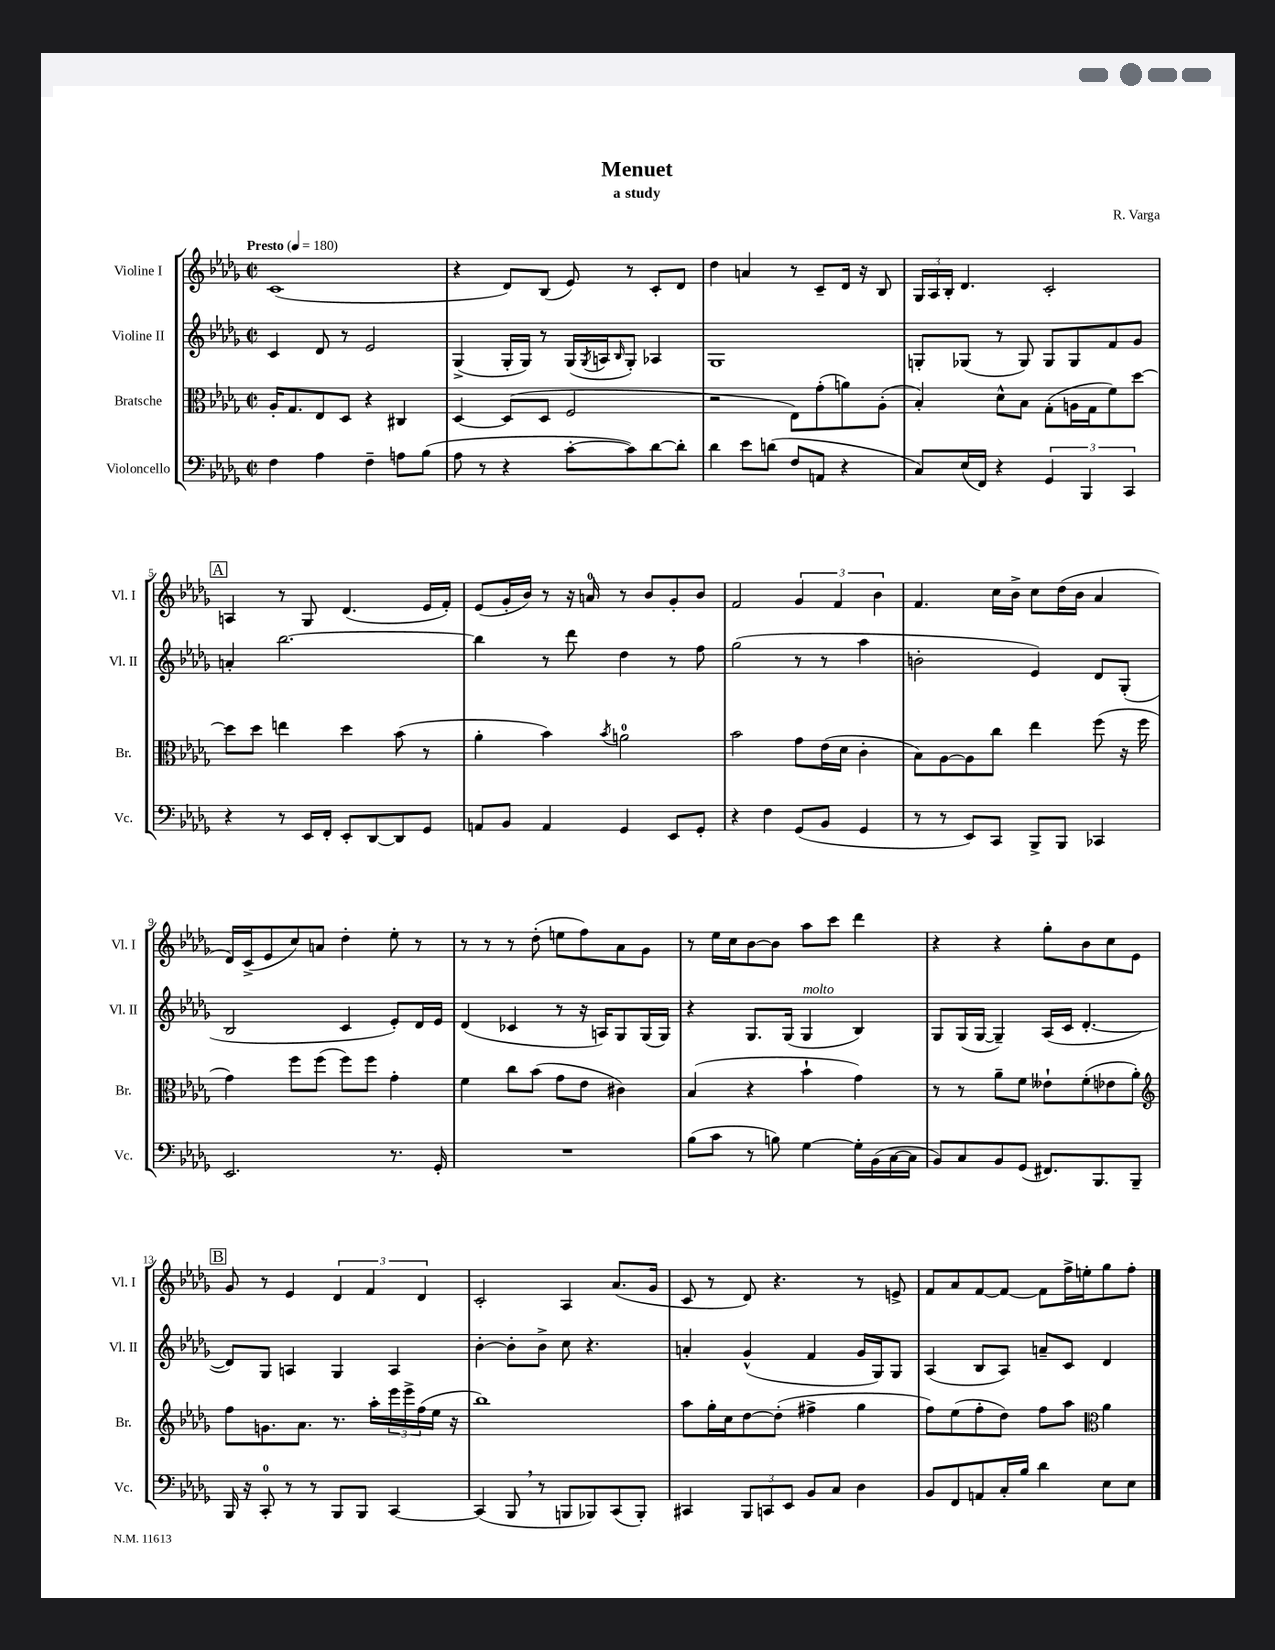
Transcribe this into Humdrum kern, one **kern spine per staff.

**kern	**kern	**kern	**kern
*part4	*part3	*part2	*part1
*staff4	*staff3	*staff2	*staff1
*I"Violoncello	*I"Bratsche	*I"Violine II	*I"Violine I
*I'Vc.	*I'Br.	*I'Vl. II	*I'Vl. I
*clefF4	*clefC3	*clefG2	*clefG2
*k[b-e-a-d-g-]	*k[b-e-a-d-g-]	*k[b-e-a-d-g-]	*k[b-e-a-d-g-]
*M2/2	*M2/2	*M2/2	*M2/2
*met(c|)	*met(c|)	*met(c|)	*met(c|)
*MM180	*MM180	*MM180	*MM180
=1	=1	=1	=1
!	!	!	!LO:TX:a:B:t=Presto
4F\	16A-'/KL	4c/	(1c
.	8.G-/	.	.
4A-\	8E-/	8d-/	.
.	8D-/J	8r	.
4F~\	4r	2e-/	.
8An\L	4C#X/	.	.
(8B-\J	.	.	.
=2	=2	=2	=2
8A-\	[4D-/	(4G-^/	4r
8r	.	.	.
4r	(8D-/L]	16G-'/LL	8d-/L)
.	.	16G-/JJ)	.
.	8D-/J	8r	(8B-/J
[8c'\L	2F/	(16G-/LL	8e-/)
.	.	8qG-/	.
.	.	16An/J	.
.	.	16qqB-/	.
8c\])	.	8G-'/J)	8r
[8d-\	.	4A-X/	8c'/L
8d-'\J]	.	.	8d-/J
=3	=3	=3	=3
4d-\	2r	1G-	4dd-\
8e-\L	.	.	4an/
(8dn\J	.	.	.
8F/L	8E-\L)	.	8r
8AAn/J	(8g-'\	.	8c~/L
4r	8an\)	.	16d-/Jk
.	.	.	16r
.	(8A-'\J	.	8B-/
=4	=4	=4	=4
8C/L)	4B-'/)	8Gn'/L	24G-/LL
.	.	.	24A-/
.	.	.	24B-'/JJ
(16E-/L	.	(8G-X/J	4.d-/
16FF/JJ)	.	.	.
4r	8d-^^\L	8r	.
.	8B-\J	8G-/)	.
6GG-/	(8G-'\L	8G-/L	2c'/
.	16An\L	8G-/	.
6BBB-/	.	.	.
.	16G-\J	.	.
.	8f\)	8f/	.
6CC/	.	.	.
.	[8dd-\J	8g-/J	.
!!LO:LB:g=z
!!LO:REH:place=s1:t=A
=5	=5	=5	=5
4r	8dd-\L]	4an'/	4An/
.	8dd-\J	.	.
8r	4een\	[2.bb-\	8r
16EE-/LL	.	.	8G-/
16FF'/JJ	.	.	.
8EE-'/L	4dd-\	.	(4.d-/
[8DD-/	.	.	.
8DD-/]	(8b-\	.	.
8GG-/J	8r	.	16e-/LL
.	.	.	16f'/JJ)
=6	=6	=6	=6
8AAn/L	4a-'\	4bb-\]	(8e-/L
8BB-/J	.	.	16g-'/L
.	.	.	16b-/JJ)
4AA/	4b-\)	8r	8r
.	.	8ddd-\	16r
.	.	.	16an/
.	8qb-/	.	.
4GG-/	2an\	4dd-\	8r
.	.	.	8b-/L
8EE-/L	.	8r	8g-'/
8GG-'/J	.	8ff\	8b-/J
=7	=7	=7	=7
4r	2b-\	(2gg-\	2f/
4F\	.	.	.
(8GG-/L	8g-\L	8r	6g-/
8BB-/J	(16e-\L	8r	.
.	.	.	6f/
.	16d-\JJ	.	.
4GG-/	4c'\	4aa-\	.
.	.	.	6b-\
=8	=8	=8	=8
8r	8B-\L)	2bn'\	4.f/
8r	[8A-\	.	.
8EE-/L)	8A-\]	.	.
8CC/J	8cc\J	.	16cc\LL
.	.	.	16b-^\JJ
8BBB-^/L	4ee-\	4e-/)	8cc\L
8BBB-/J	.	.	(16dd-\L
.	.	.	16b-\JJ
4CC-X/	(8ff\	8d-/L	4a-/
.	16r	(8G-'/J	.
.	16ff\	.	.
!!LO:LB:g=z
=9	=9	=9	=9
2.EE-/	4g-\)	2B-/	16d-/LL)
.	.	.	(16c^/J
.	.	.	8e-/
.	8ff\L	.	8cc/)
.	(8ff\J	.	8an/J
.	8ff\L)	4c/	4dd-'\
.	8ff\J	.	.
8.r	4g-'\	8e-'/L)	8ee-'\
.	.	16d-/L	8r
16GG-'/	.	16e-/JJ	.
=10	=10	=10	=10
1r	4f\	(4d-/	8r
.	.	.	8r
.	8cc\L	4c-X/	8r
.	(8b-\J	.	(8dd-'\
.	8g-\L	8r	8een\L
.	8e-\J	16r	8ff\)
.	.	16An/KL)	.
.	4c#X\)	8G-/	8a-\
.	.	(16G-/L	8g-\J
.	.	16G-/JJ)	.
=11	=11	=11	=11
(8B-\L	(4B-/	4r	8r
8c\J	.	.	16ee-\LL
.	.	.	16cc\J
8r	4r	8.G-/L	[8b-\
8Bn\)	.	.	8b-\J]
.	.	(16G-/Jk	.
!	!	!LO:TX:a:i:t=molto	!
[4G-\	4b-`\	4G-/	8aa-\L
.	.	.	8ccc\J
16G-'\LL]	4g-\)	4B-/)	4ddd-\
(16BB-\	.	.	.
[16C\	.	.	.
16C\JJ]	.	.	.
=12	=12	=12	=12
8BB-/L)	8r	8G-/L	4r
8C/	8r	(16G-/L	.
.	.	[16G-/JJ	.
8BB-/	8a-~\L	4G-~/])	4r
(8GG-/J	8f\J	.	.
8.FF#X/L)	8e--X`\L	(16A-/LL	8gg-'\L
.	.	16c/JJ	.
.	(8f'\	[4.d-'/	8b-\
8.BBB-/	.	.	.
.	8e-X\	.	8cc\
8BBB-~/J	8a-'\J)	.	8e-\J
!!LO:LB:g=z
!!LO:REH:place=s1:t=B
=13	=13	=13	=13
*	*clefG2	*	*
16BBB-/	8ff\L	8d-/L])	8g-/
16r	.	.	.
8CC'/	8.gn\	8G-/J	8r
8r	.	4An/	4e-/
.	8.a-\J	.	.
8r	.	.	.
8BBB-/L	8.r	4G-/	6d-/
8BBB-/J	.	.	.
.	.	.	6f/
.	16aa-'\LL	.	.
[4CC/	24eee-\	4A/	.
.	24eee-^\	.	.
.	(24ff\	.	6d-/
.	16ee-\JJ	.	.
.	16r	.	.
=14	=14	=14	=14
(4CC/]	1bb-)	[4b-'\	2c'/
8BBB-,/	.	8b-'\L]	.
8r	.	8b-^\J	.
8BBBn/L	.	8cc\	4A-/
8BBB-X/)	.	4.r	.
(8CC/	.	.	(8.a-/L
8BBB-'/J)	.	.	.
.	.	.	16g-/Jk
=15	=15	=15	=15
4CC#X/	8aa-\L	4an'/	8c/
.	16gg-'\L	.	8r
.	16cc\J	.	.
12BBB-/L	[8dd-\	(4g-^^/	8d-/)
12CCn/	.	.	.
.	(8dd-'\J]	.	4.r
12EE-/J	.	.	.
8BB-/L	4ff#X^\	4f/	.
8C/J	.	.	.
4D-\	4gg-\	16g-/LL	8r
.	.	16G-/J)	.
.	.	8G-/J	8en^/
=16	=16	=16	=16
8BB-/L	8ff\L)	(4A-/	8f/L
8FF/	(8ee-\	.	8a-/
8AAn/	8ff'\	8B-/L	[8f/
16C'/L	8dd-\J)	8A-/J)	8f/J_
16B-/JJ	.	.	.
4d-\	8ff\L	8an~/L	8f\L]
.	8aa-\J	8c/J	16ff^\L
.	.	.	16een'\J
*	*clefC3	*	*
8E-\L	4a-\	4d-/	8gg-\
8E-\J	.	.	8ff'\J
==	==	==	==
*-	*-	*-	*-
